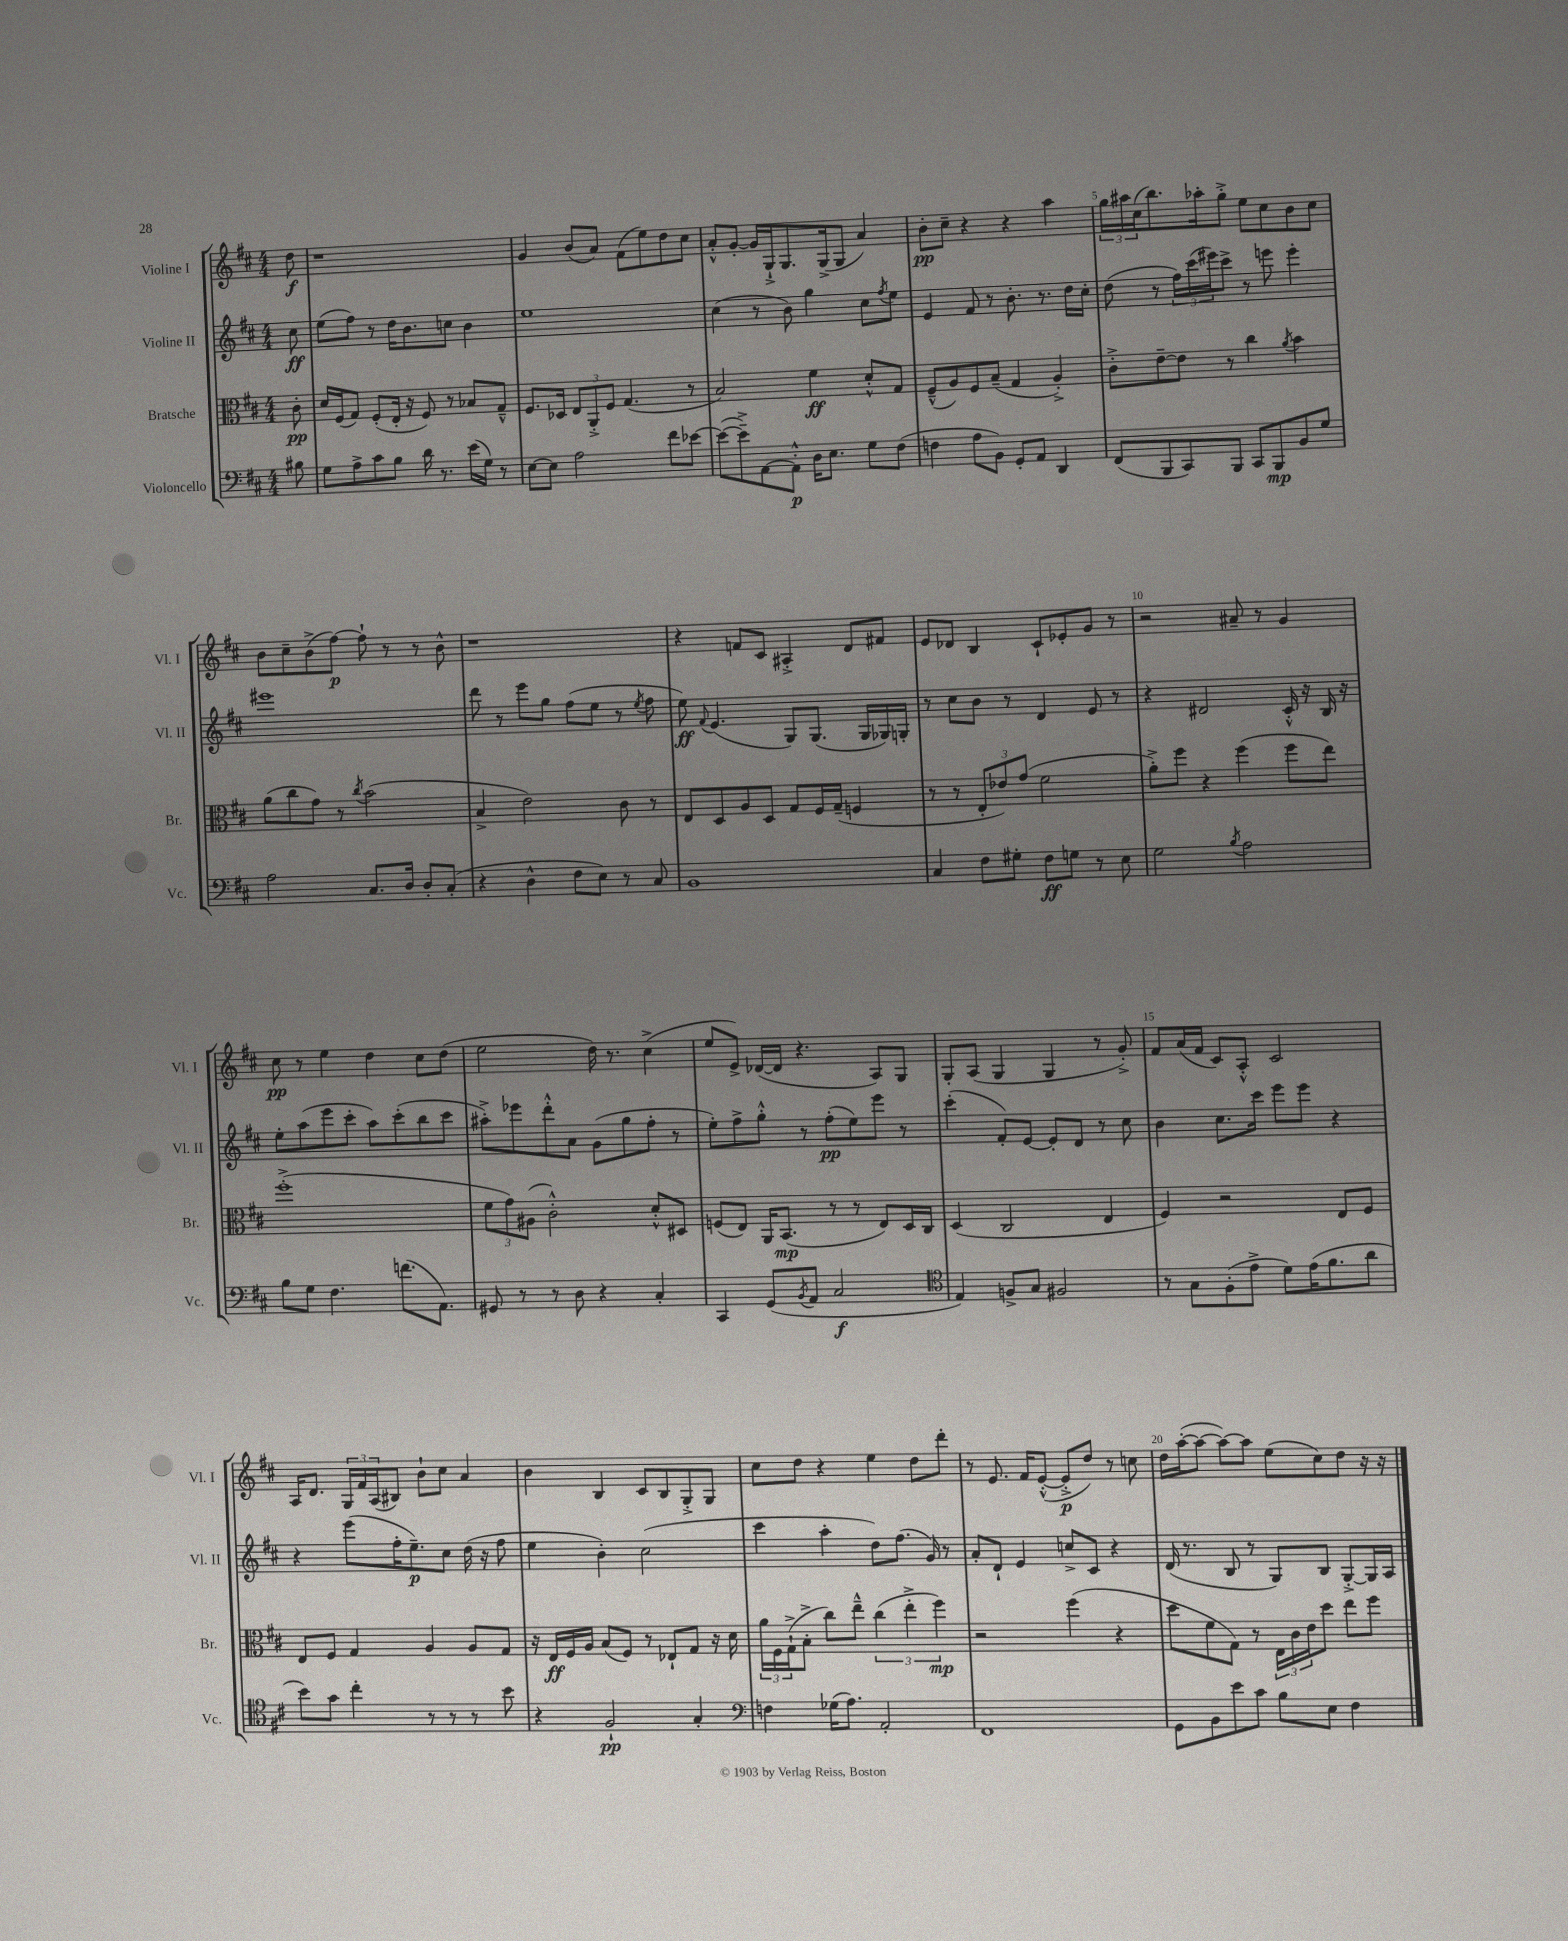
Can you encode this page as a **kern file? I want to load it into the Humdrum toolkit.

**kern	**kern	**kern	**kern
*staff4	*staff3	*staff2	*staff1
*clefF4	*clefC3	*clefG2	*clefG2
*k[f#c#]	*k[f#c#]	*k[f#c#]	*k[f#c#]
*M4/4	*M4/4	*M4/4	*M4/4
8B#	8c#'	8cc#	8dd
=	=	=	=
8G	16d	(8ee	1r
.	(16F#	.	.
8A^	8G)	8ff#)	.
8c#	(8F#'	8r	.
8B	16E'	16dd	.
.	16r	8.b	.
16d	8F#)	.	.
8.r	.	.	.
.	8r	8cc	.
(16e	8B-	4b	.
16G)	.	.	.
8r	8G~^^	.	.
=	=	=	=
[8E	8.F#	1ee	4g
8E]	.	.	.
.	16D-	.	.
2A	12E	.	(8b
.	12AA'^	.	.
.	.	.	8a)
.	12F#	.	.
.	(4.G	.	(8f#
.	.	.	8ee)
8f#	.	.	8dd
[8e-	8r	.	8cc#
=	=	=	=
(8e-_	2B)	(4cc#	8a'^^
8e-~^])	.	.	[8g'
[8AA	.	8r	16g]
.	.	.	16G`^
8AA'^^]	.	8b)	8.G
16D	4f#	4gg	.
8.E	.	.	(16G^
.	.	.	8G
8G	8d'^^	8cc#	4a)
.	.	8qff#	.
(8F#	8G	8ee	.
=	=	=	=
4F	(8F#~^^	4e	8b'
.	8A)	.	8cc#~
8A	8F#	8f#	4r
8BB)	(8B~	8r	.
8GG'	4G	8.b'	4r
8AA	.	.	.
.	.	8.r	.
4DD	4A'^)	.	4aa
.	.	16dd	.
.	.	16cc#'	.
=	=	=	=
(8FF#	8c#'^	(8dd	24gg
.	.	.	24aa#
.	.	.	(24cc#
8BBB	[8e~	8r	8.bb)
8CC#)	8e]	24ff#)	.
.	.	(24ccc#	.
.	.	.	16aa-'
.	.	24eee#)	.
8BBB	8r	8ccc#^	8gg'^
8CC#	4cc#	8r	8ee
8BBB	.	8eee	8cc#
.	8qa	.	.
8BB	4b	4eee'	8b
8G	.	.	8cc#
=	=	=	=
2A	(8a	1eee#	8b
.	8cc#	.	8cc#~
.	8g)	.	(8b^
.	8r	.	[8ff#)
.	8qcc#	.	.
8.C#	(2b	.	8ff#`]
.	.	.	8r
16D	.	.	.
8D'	.	.	8r
(8C#'	.	.	8b^^
=	=	=	=
4r	4B^	8ddd	1r
.	.	8r	.
4D^^	2e)	8eee	.
.	.	8gg	.
8F#	.	(8ff#	.
8E)	.	8ee	.
8r	8c#	8r	.
.	.	8qee	.
8C#	8r	8ff#	.
=	=	=	=
1BB	8E	8ee)	4r
.	.	8qqf#	.
.	8D	(4.e	.
.	8A	.	8f
.	8D	.	8c#
.	8G	8G)	4A#'^
.	16F#	(8.G	.
.	(16G~	.	.
.	4F	.	8d
.	.	16G	.
.	.	16G-)	8f#
.	.	16G'	.
=	=	=	=
4C#	8r	8r	8e
.	8r	8cc#	8d-
8F#	12E'	8b	4B
.	12e-)	.	.
8G#'	.	8r	.
.	(12g	.	.
8F#	2f#	4d	8c#`
8G	.	.	8e-'
8r	.	8e	8g
8E	.	8r	8r
=	=	=	=
2G	8a'^)	4r	2r
.	8ff#	.	.
.	4r	2d#	.
8qB	.	.	.
2A	(4ff#	.	8a#~
.	.	.	8r
.	8ff#	16c#'^^	4g
.	.	16r	.
.	8ee)	16B	.
.	.	16r	.
=	=	=	=
8B	(1ff#'^	8ee'	8cc#
8G	.	(8aa	8r
4.F#	.	8eee	4ee
.	.	8ccc#'	.
.	.	8aa)	4dd
(8.f	.	(8ccc#'	.
.	.	8bb	8cc#
8.AA)	.	.	.
.	.	8ccc#	(8dd
=	=	=	=
8GG#	12f#	8aa#'^)	2ee
.	12g)	.	.
8r	.	8eee-	.
.	(12A#	.	.
8r	2c#'^^)	8ddd'^^	.
8D	.	8a	.
4r	.	(8g	16dd)
.	.	.	8.r
.	.	8gg	.
4C#'	8d'^^	8ff#'	(4cc#^
.	8D#	8r	.
=	=	=	=
4CC#	(8F	8ee')	8ee
.	8E)	8ff#^	8e^)
(8GG	16AA	8gg'^^	([16d-
.	(8.BB	.	16d-]
8qBB	.	.	.
8AA	.	8r	4.r
2C#	8r	(8ff#'	.
.	8r	8ee)	.
.	8E)	8eee	8A)
.	16D	8r	8G
.	16C#	.	.
=	=	=	=
*clefC4	*	*	*
4E)	(4D	(4ccc#'	8G'
.	.	.	(8A
8F^	2C#	8f#')	4G
8G	.	[8e	.
2F#	.	8e']	4G
.	.	8d	.
.	4E	8r	8r
.	.	8cc#	8g'^)
=	=	=	=
8r	4F#)	4b	8f#
8G	.	.	(16a
.	.	.	16f#
(8F#'	2r	8.cc#	8c#)
8e^	.	.	8A'^^
.	.	16ccc#	.
8d)	.	8eee	2c#
(16e	.	8eee	.
8.f#	.	.	.
.	8E	4r	.
8a	8F#	.	.
=	=	=	=
8b)	8E	4r	16A
.	.	.	8.d
8g	8F#	.	.
4cc#'	4G	(8eee	24G
.	.	.	24f#
.	.	.	(24A
.	.	16ff#'	8B#)
.	.	8.ee~)	.
8r	4A	.	8b`
8r	.	8cc#	8cc#
8r	8A	(16dd	4a
.	.	16r	.
8b	8G	8ff#	.
=	=	=	=
4r	16r	4ee	4b
.	16E	.	.
.	16F#	.	.
.	16A	.	.
2F#`	(8B	4b')	4B
.	8F#)	.	.
.	8r	(2cc#	8c#
.	8E-`	.	8B
4G'	8G	.	8G'^
.	16r	.	8G
.	16d	.	.
=	=	=	=
*clefF4	*	*	*
4F	24a	4ccc#	8cc#
.	24F#	.	.
.	(24G`^	.	.
.	8B'^	.	8dd
(16G-	8cc#)	4aa'	4r
8.A)	.	.	.
.	8ee~^^	.	.
2AA'	(6cc#	8dd)	4ee
.	.	(8.ff#	.
.	6ee'^	.	.
.	.	.	8dd
.	.	16g)	.
.	6ff#)	.	.
.	.	8r	8ddd'
=	=	=	=
1FF#	2r	8a'	8r
.	.	8d`	8.e
.	.	4e	.
.	.	.	16f#
.	.	.	([8e'^^
.	(4ff#	8cc^	8e'^]
.	.	8c#	8dd)
.	4r	4r	8r
.	.	.	8cc
=	=	=	=
8GG	8dd	(16d	16dd
.	.	8.r	([16aa'
8BB	8f#	.	8aa_
8e	8G)	8B	8aa_)
8c#	8r	8r	8aa]
8B	24E	8G)	(8ee
.	24c#	.	.
.	24e	.	.
8E	8dd	8B	8cc#)
4F#	8ee	[8G'^	8dd
.	8ff#	16G]	16r
.	.	16A	16r
==	==	==	==
*-	*-	*-	*-
